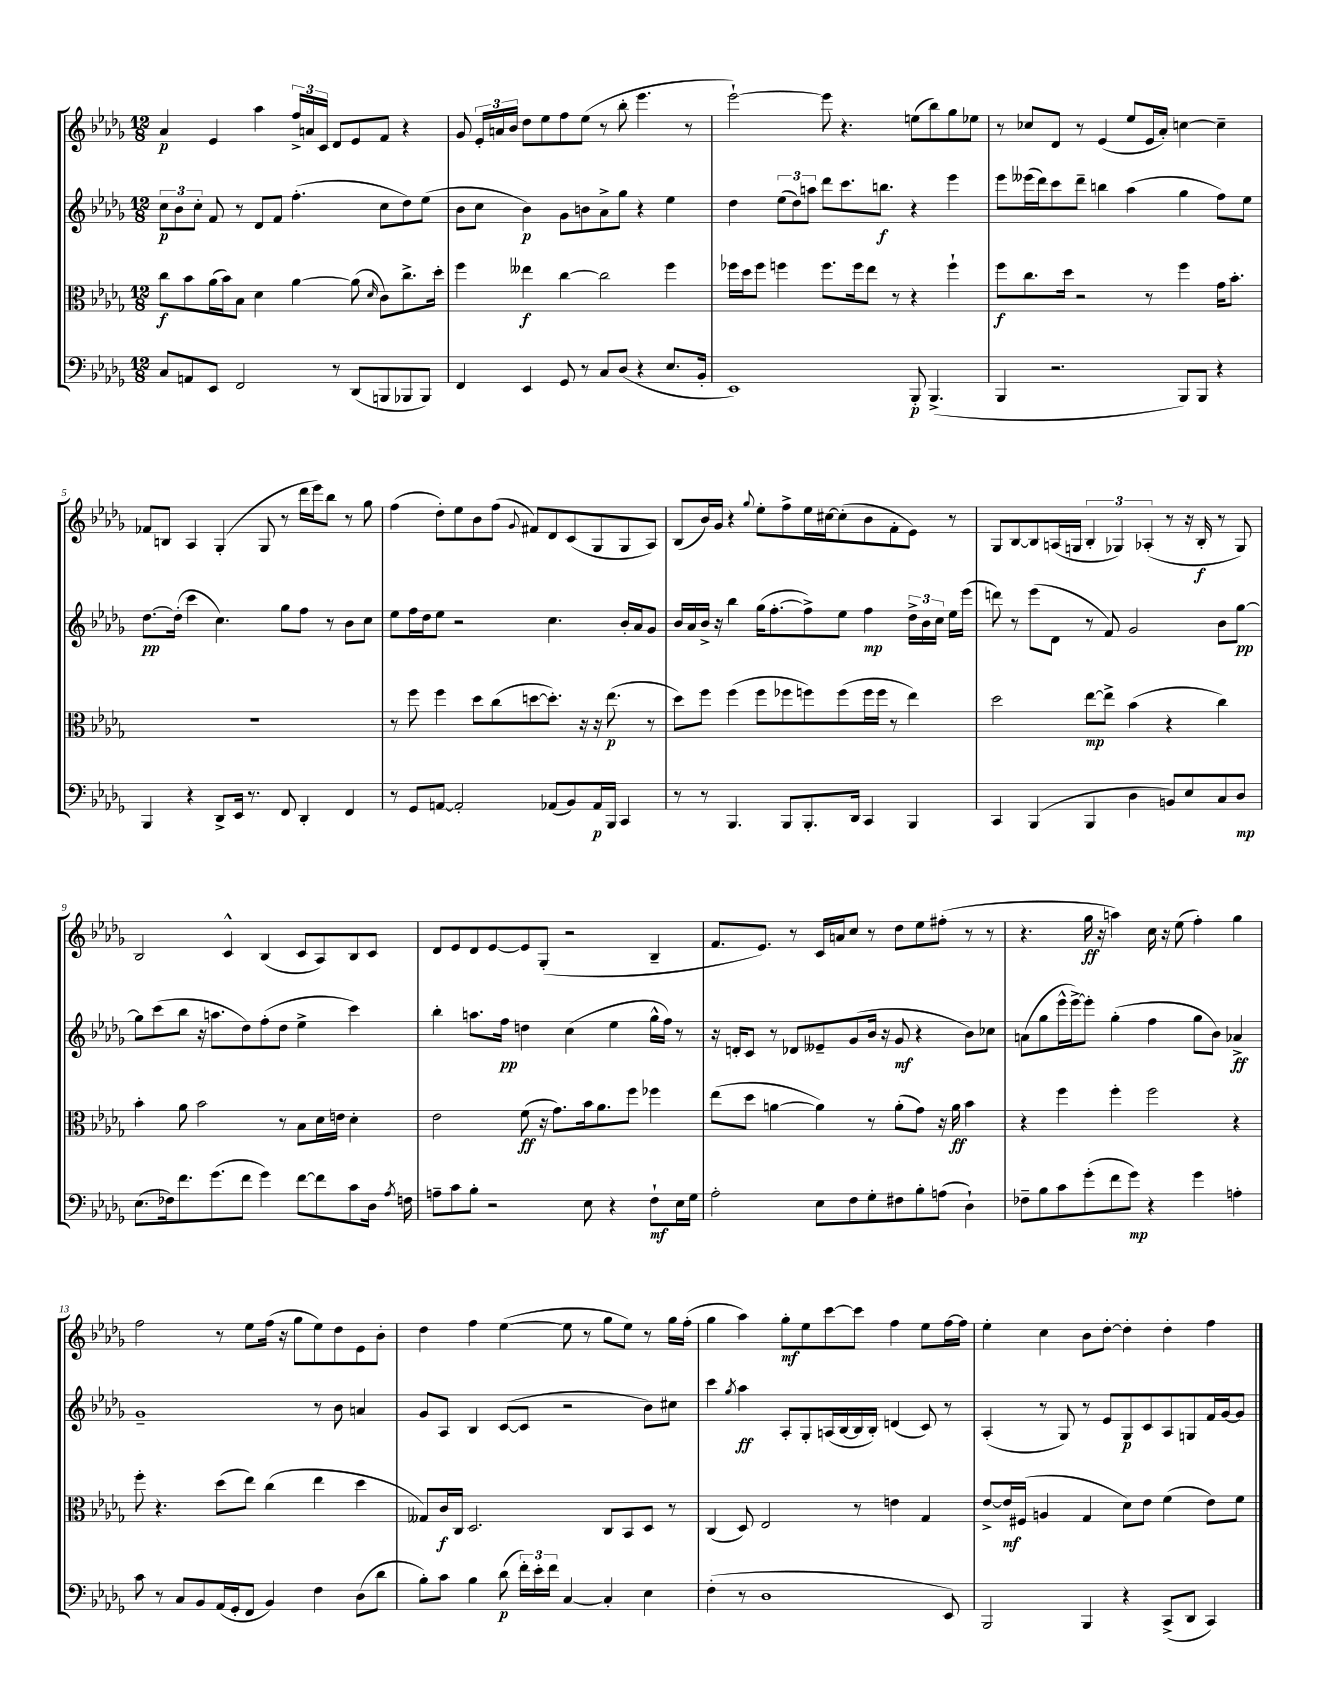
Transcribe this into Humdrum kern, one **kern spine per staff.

**kern	**kern	**kern	**kern
*staff4	*staff3	*staff2	*staff1
*clefF4	*clefC3	*clefG2	*clefG2
*k[b-e-a-d-g-]	*k[b-e-a-d-g-]	*k[b-e-a-d-g-]	*k[b-e-a-d-g-]
*M12/8	*M12/8	*M12/8	*M12/8
8C	8cc	12cc	4a-
.	.	12b-	.
8AA	8b-	.	.
.	.	12cc'	.
8EE-	(16a-	8f	4e-
.	16b-)	.	.
2FF	8B-	8r	.
.	4d-	8d-	4aa-
.	.	8f	.
.	[4a-	(4.ff'	24ff^
.	.	.	24a
.	.	.	24c
8r	.	.	8d-
(8DD-	(8a-]	.	8e-
.	16qqd-	.	.
8BBB	8c)	8cc	8f
8BBB-	8.cc^	8dd-)	4r
8BBB-)	.	(8ee-	.
.	16dd-'	.	.
=	=	=	=
4FF	4ff	8b-	8g-
.	.	8cc	24e-'
.	.	.	24a
.	.	.	24b-
4EE-	4ee--	4b-)	8dd-
.	.	.	8ee-
8GG-	[4cc	8g-	8ff
8r	.	8b	(8ee-
8C	2cc]	8a-^	8r
(8D-	.	8gg-	8bb-'
4r	.	4r	4.eee-
8.E-	4ff	4ee-	.
.	.	.	8r
16BB-'	.	.	.
=	=	=	=
1EE-)	16ff-	4dd-	[2eee-`)
.	16dd-	.	.
.	8ff-	.	.
.	4ff	(12ee-	.
.	.	12dd-)	.
.	.	12aa	.
.	8.ff	8ddd-	8eee-]
.	.	8.ccc	4.r
.	16ff	.	.
.	8ee-	.	.
.	.	8.bb	.
.	8r	.	.
8BBB-'	4r	4r	(8ee
(4.BBB-^	.	.	8bb-)
.	4ff`	4eee-	8gg-
.	.	.	8ee-
=	=	=	=
4BBB-	8ff	8eee-	8r
.	8.cc	(16eee--	8cc-
.	.	16ddd-)	.
2.r	.	8ccc	8d-
.	16dd-	.	.
.	2r	8ddd-~	8r
.	.	4bb	(4e-
.	.	(4aa-	8ee-
.	8r	.	16e-
.	.	.	16a-')
8BBB-)	4ff	4gg-	[4cc
8BBB-	.	.	.
4r	16g-	8ff)	4cc~]
.	8.b-'	.	.
.	.	8ee-	.
=	=	=	=
4BBB-	1.r	[8.dd-	8f-
.	.	.	8B
.	.	(16dd-']	.
4r	.	4ccc	4A-
8DD-^	.	4.cc)	(4G-'
16EE-	.	.	.
8.r	.	.	.
.	.	.	8G-
8FF	.	8gg-	8r
4DD-'	.	8ff	16ddd-
.	.	.	16eee-)
.	.	8r	8bb-
4FF	.	8b-	8r
.	.	8cc	8gg-
=	=	=	=
8r	8r	8ee-	(4ff
8GG-	8ff	16ff	.
.	.	16dd-	.
[8AA	4ff	8ee-	8dd-')
2AA']	.	2r	8ee-
.	8dd-	.	8b-
.	(8cc	.	(8ff
.	.	.	8qqg-
.	[8dd	.	8f#)
(8AA-	8.dd'])	4.cc	8d-
8BB-)	.	.	(8c
.	16r	.	.
16AA-	16r	.	8G-
16BBB-	(8.ee-	.	.
4CC	.	16b-'	8G-
.	.	16a-	.
.	8r	8g-	8A-)
=	=	=	=
8r	8dd-)	16b-	(8B-
.	.	16a-	.
8r	8ff	16b-^	16b-)
.	.	16r	16g-
4.BBB-	(4ff	4bb-	4r
.	.	.	8qqgg-
.	8ff	(16gg-	8ee-'
.	.	[8.ff'	.
8BBB-	8ff-	.	8ff^
8.BBB-'	8ff)	8ff^])	16ee-
.	.	.	[16cc#
.	(8ff	8ee-	(8cc#']
16DD-	.	.	.
4CC	16ff	4ff	8b-
.	16ff	.	.
.	8r	.	8f'
4BBB-	4ee-)	24dd-^	8e-)
.	.	24b-	.
.	.	24cc	.
.	.	16ee-	8r
.	.	(16eee-	.
=	=	=	=
4CC	2dd-	8ddd)	8G-
.	.	8r	[8B-
(4BBB-	.	(8eee-	8B-]
.	.	8d-	(16A
.	.	.	16G
4BBB-	[8ee-	8r	6B-'
.	8ee-^]	8f)	.
.	.	.	6G-)
4D-	(4b-	2g-	.
.	.	.	(6A-'
8BB)	4r	.	8r
8E-	.	.	16r
.	.	.	16B-'
8C	4cc)	8b-	8r
8D-	.	[8gg-	8G-)
=	=	=	=
(8.E-	4b-'	8gg-]	2B-
.	.	(8ccc	.
16F-)	.	.	.
8.f	8a-	8bb-	.
.	2b-	16r	.
(8.g-	.	8.aa	.
.	.	.	4c^^
8f	.	8dd-)	.
4g-)	.	(8ff'	(4B-
.	8r	8dd-	.
[8f	8B-	4ee-^	8c
8f]	16d-	.	8A-)
.	16e	.	.
8c	4d-'	4ccc)	8B-
16D-	.	.	8c
8qA-	.	.	.
16F	.	.	.
=	=	=	=
8A~	2e-	4bb-'	8d-
8c	.	.	8e-
8B-'	.	8.aa	8d-
2r	.	.	[8e-
.	.	16ff	.
.	(8f	4dd	8e-]
.	16r	.	(8G-'
.	8.g-)	.	.
.	.	(4cc	2r
8E-	16b-	.	.
.	8.a-	.	.
4r	.	4ee-	.
.	8ff	.	.
8F`	4ff-	16gg-^^	4B-~
.	.	16ff)	.
16E-	.	8r	.
16G-	.	.	.
=	=	=	=
2A-'	(8ee-	16r	8.f
.	.	16d'	.
.	8dd-	8c	.
.	.	.	8.e-)
.	[4a	8r	.
.	.	8d-	8r
8E-	4a])	8e--~	16c
.	.	.	16a
8F	.	(8g-	8cc
8G-'	8r	16b-	8r
.	.	16r	.
8F#	(8a'	8g-	8dd-
8B-'	8g-)	4r	8ee-
(8A	16r	.	(8ff#'
.	16a	.	.
4D-`)	4b-	8b-)	8r
.	.	8cc-	8r
=	=	=	=
8F-~	4r	(8a	4.r
8B-	.	8gg-	.
8c	4ff	16eee-^^	.
.	.	[16eee-^)	.
(8g-'	.	8eee-']	16gg-
.	.	.	16r
8f	4ff'	(4gg-'	4aa)
8g-)	.	.	.
4r	2ff	4ff	16cc
.	.	.	16r
.	.	.	(8ee-
4g-	.	8gg-	4ff')
.	.	8b-)	.
4A'	4r	4a-^	4gg-
=	=	=	=
8c	8ff'	1g-~	2ff
8r	4.r	.	.
8C	.	.	.
8BB-	.	.	.
(16AA-	(8dd-	.	8r
16GG-'	.	.	.
8FF	8ee-)	.	8ee-
4BB-)	(4cc	.	(16ff
.	.	.	16r
.	.	.	8gg-
4F	4ee-	8r	8ee-)
.	.	8b-	8dd-
(8D-	4dd-	4a	8e-
8d-	.	.	8b-'
=	=	=	=
8B-')	8G--)	8g-	4dd-
8c	16c	8A-	.
.	16C	.	.
4B-	2.D-	4B-	4ff
(8d-	.	([8c	([4ee-
24f')	.	8c]	.
24e-'	.	.	.
24f	.	.	.
[4C	.	2r	8ee-]
.	.	.	8r
4C']	8C	.	8gg-
.	8BB-	.	8ee-)
4E-	8D-	8b-)	8r
.	8r	8cc#	16gg-
.	.	.	(16ff'
=	=	=	=
(4F'	(4C	4ccc	4gg-
.	.	8qgg-	.
8r	8D-)	4aa-	4aa-)
1D-	2E-	.	.
.	.	8A-'	8gg-'
.	.	8G-'	8ee-
.	.	(16A	[8ccc
.	.	[16B-	.
.	8r	16B-]	8ccc]
.	.	16B-')	.
.	4e	(4d	4ff
.	4G-	8c)	8ee-
8EE-)	.	8r	[16ff
.	.	.	16ff]
=	=	=	=
2BBB-	[8e-^	(4A-'	4ee-'
.	16e-]	.	.
.	(16F#	.	.
.	4A	8r	4cc
.	.	8G-)	.
4BBB-	4G-	8r	8b-
.	.	8e-	[8dd-'
4r	8d-)	8G-	4dd-']
.	8e-	8c	.
(8CC^	(4f	8A-	4dd-'
8DD-	.	8G	.
4CC)	8e-)	16f	4ff
.	.	[16g-	.
.	8f	8g-]	.
==	==	==	==
*-	*-	*-	*-
